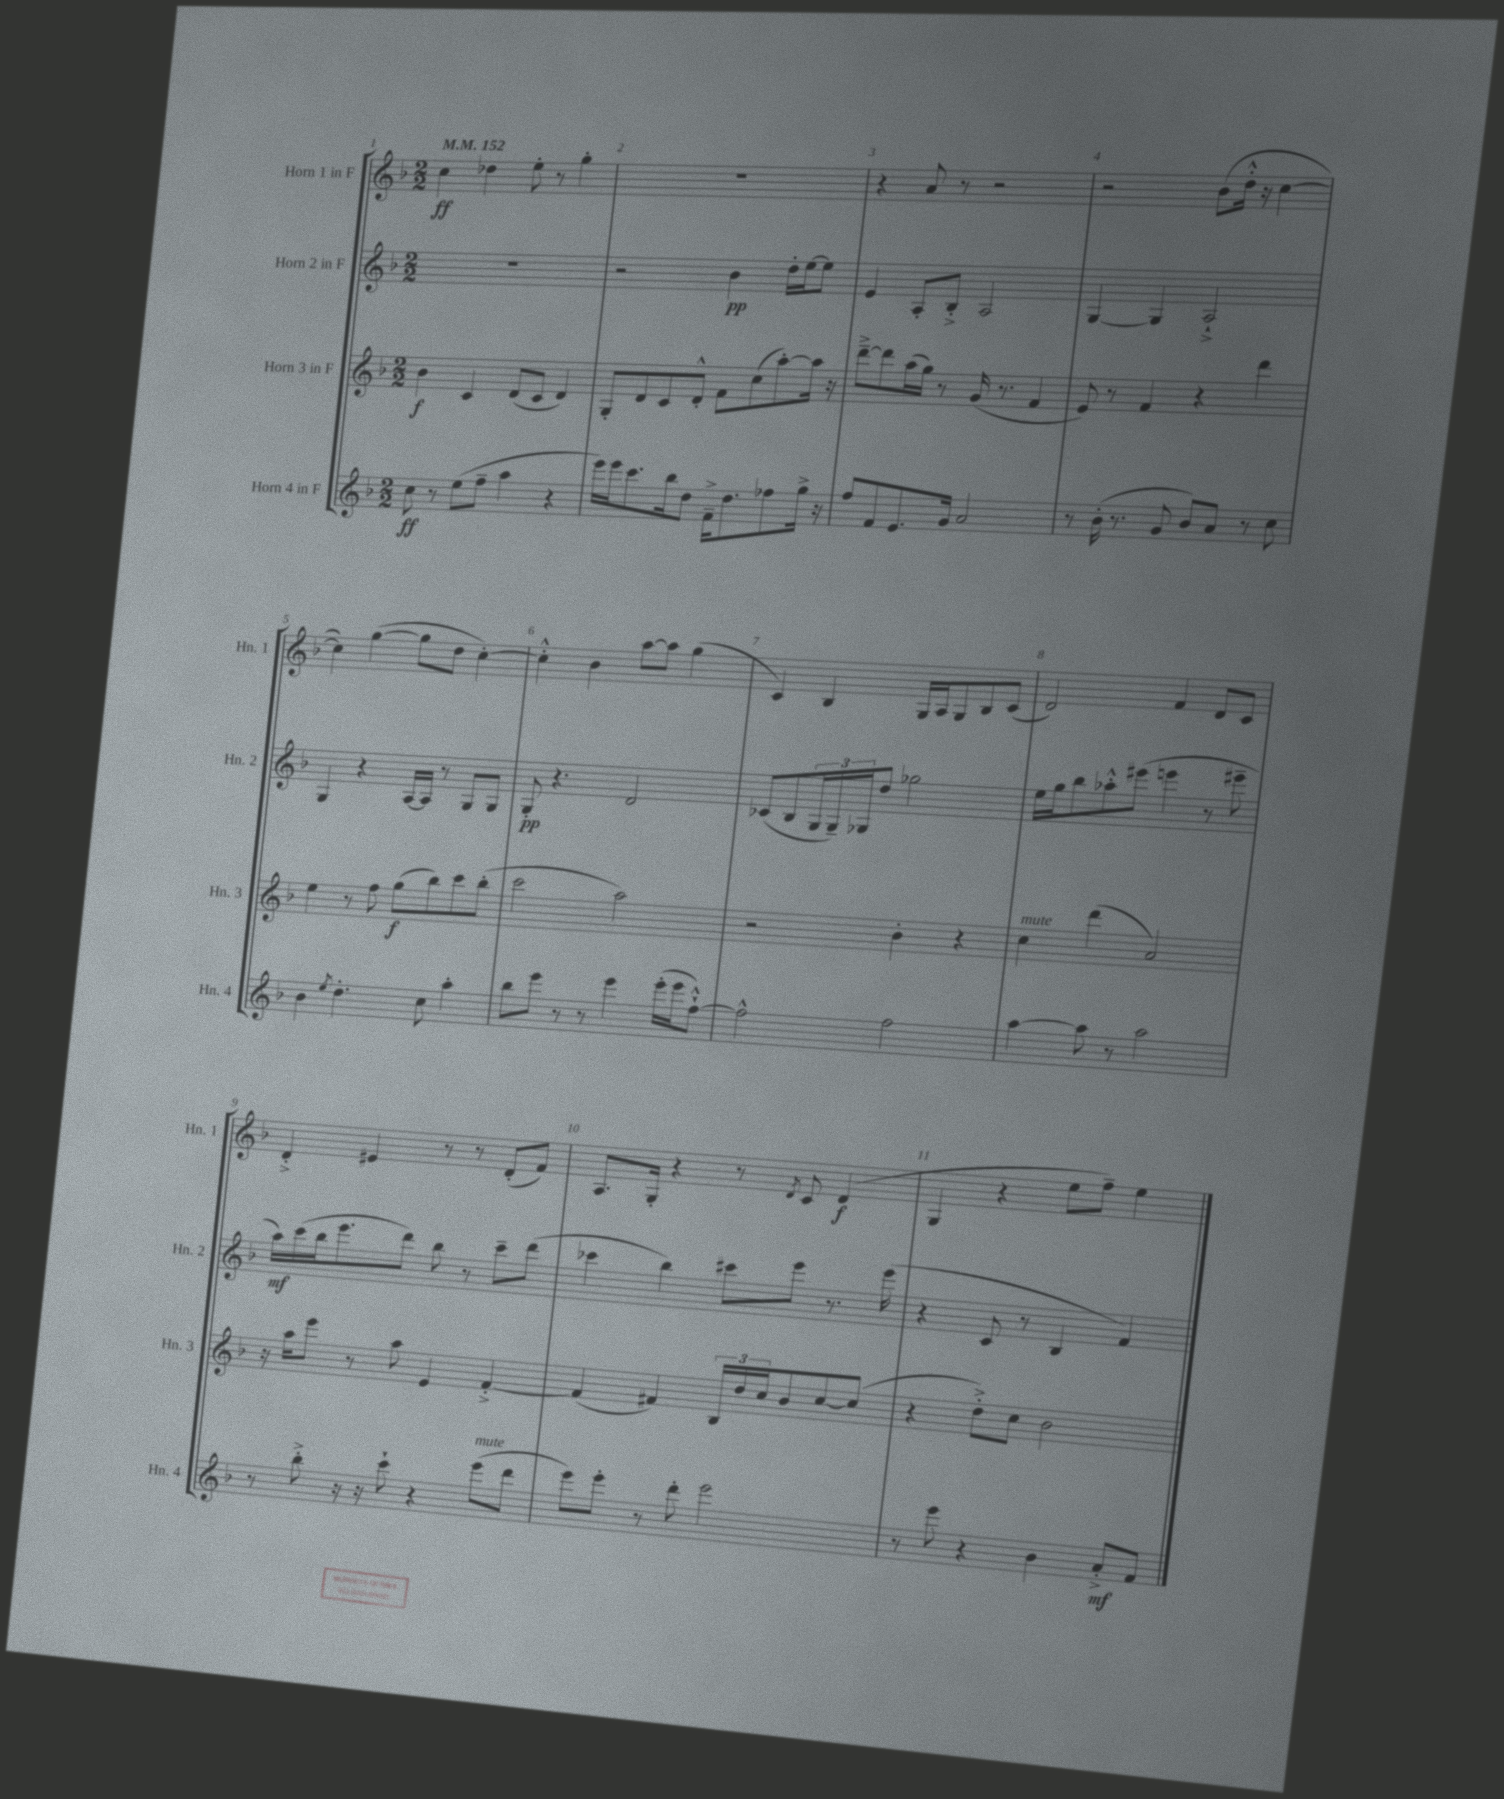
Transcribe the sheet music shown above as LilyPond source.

<<
\new StaffGroup <<
\new Staff = "s0" \with { instrumentName = "Horn 1 in F" shortInstrumentName = "Hn. 1" } {
    \clef treble \key f \major \numericTimeSignature \time 2/2 \tempo 4 = 152
    c''4\ff des''4 e''8-. r8 g''4-. |
    r1 |
    r4 a'8 r8 r2 |
    r2 bes'8( d''16-.-^ r16 c''4~ |
    c''4) g''4~( g''8 d''8 c''4~-.) |
    c''4-.-^ bes'4 a''8~ a''8 g''4( |
    c'4) bes4 g16 a16 g8 bes8 c'8( |
    d'2) f'4 d'8 c'8 |
    d'4-.-> eis'4 r8 r8 d'8-.( f'8) |
    a8. g16-. r4 r8 \acciaccatura { d'8 } c'8 d'4\f( |
    g4 r4 e''8 f''8--) e''4 \bar "|." |
}
\new Staff = "s1" \with { instrumentName = "Horn 2 in F" shortInstrumentName = "Hn. 2" } {
    \clef treble \key f \major \numericTimeSignature \time 2/2
    R1 |
    r2 bes'4\pp d''16-. e''16~ e''8 |
    e'4 a8-. bes8-.-> a2 |
    g4~ g4 a2-!-> |
    g4 r4 a16~ a16 r8 g8 g8 |
    g8-.\pp r4. d'2 |
    ces'8( bes8 \tuplet 3/2 { g16 g16--) ges16 } d''8 ges''2 |
    e''16 g''16 bes''8 aes''8-.-^ eis'''8( e'''4 r8 eis'''8-- |
    a''16\mf) c'''16( bes''16 e'''8. d'''8) bes''8 r8 c'''8-- d'''8( |
    ces'''4 bes''4) cis'''8 e'''8 r8. e'''16( |
    r4 c'8 r8 bes4 f'4) \bar "|." |
}
\new Staff = "s2" \with { instrumentName = "Horn 3 in F" shortInstrumentName = "Hn. 3" } {
    \clef treble \key f \major \numericTimeSignature \time 2/2
    bes'4\f c'4 d'8( c'8 d'4) |
    g8-. d'8 c'8 d'8-.-^ f'8 c''8( a''8~-.) a''16 r16 |
    d'''8~---> d'''8 a''16( g''16) r8 g'16( r8. f'4 |
    e'8) r8 f'4 r4 d'''4 |
    e''4 r8 f''8 g''8\f( bes''8) c'''8 bes''8-.( |
    c'''2 a''2) |
    r2 bes'4-. r4 |
    c''4^\markup { \italic "mute" } d'''4( a'2) |
    r16 a''16 e'''8 r8 a''8 e'4 f'4~-.-> |
    f'4( fis'4) \tuplet 3/2 { bes16 d''16 c''16 } bes'8 c''8~ c''8( |
    r4 d''8-.->) c''8 bes'2 \bar "|." |
}
\new Staff = "s3" \with { instrumentName = "Horn 4 in F" shortInstrumentName = "Hn. 4" } {
    \clef treble \key f \major \numericTimeSignature \time 2/2
    c''8\ff r8 e''8( f''8-- a''4 r4 |
    e'''16) e'''16 c'''8. bes''16 d''8 f'16---> d''8. fes''8 g''16-> r16 |
    f''8 f'8 e'8. g'16 a'2 |
    r8 bes'16-.( r8. g'8 bes'8) a'8 r8 c''8 |
    bes'4 \acciaccatura { e''8 } d''4.-. c''8 a''4-. |
    bes''8 e'''8 r8 r8 e'''4 e'''16-.( e'''16 f''8~-!-^) |
    f''2-^ f''2 |
    a''4~ a''8 r8 a''2 |
    r8 bes''8-.-> r16 r16 c'''8-! r4 e'''8^\markup { \italic "mute" }( d'''8 |
    e'''8) e'''8-. r8 d'''8-. e'''2 |
    r8 e'''8 r4 bes'4 a'8-.->\mf f'8 \bar "|." |
}
>>
>>
\layout { \context { \Score \override BarNumber.break-visibility = ##(#f #t #t) barNumberVisibility = #all-bar-numbers-visible } }
